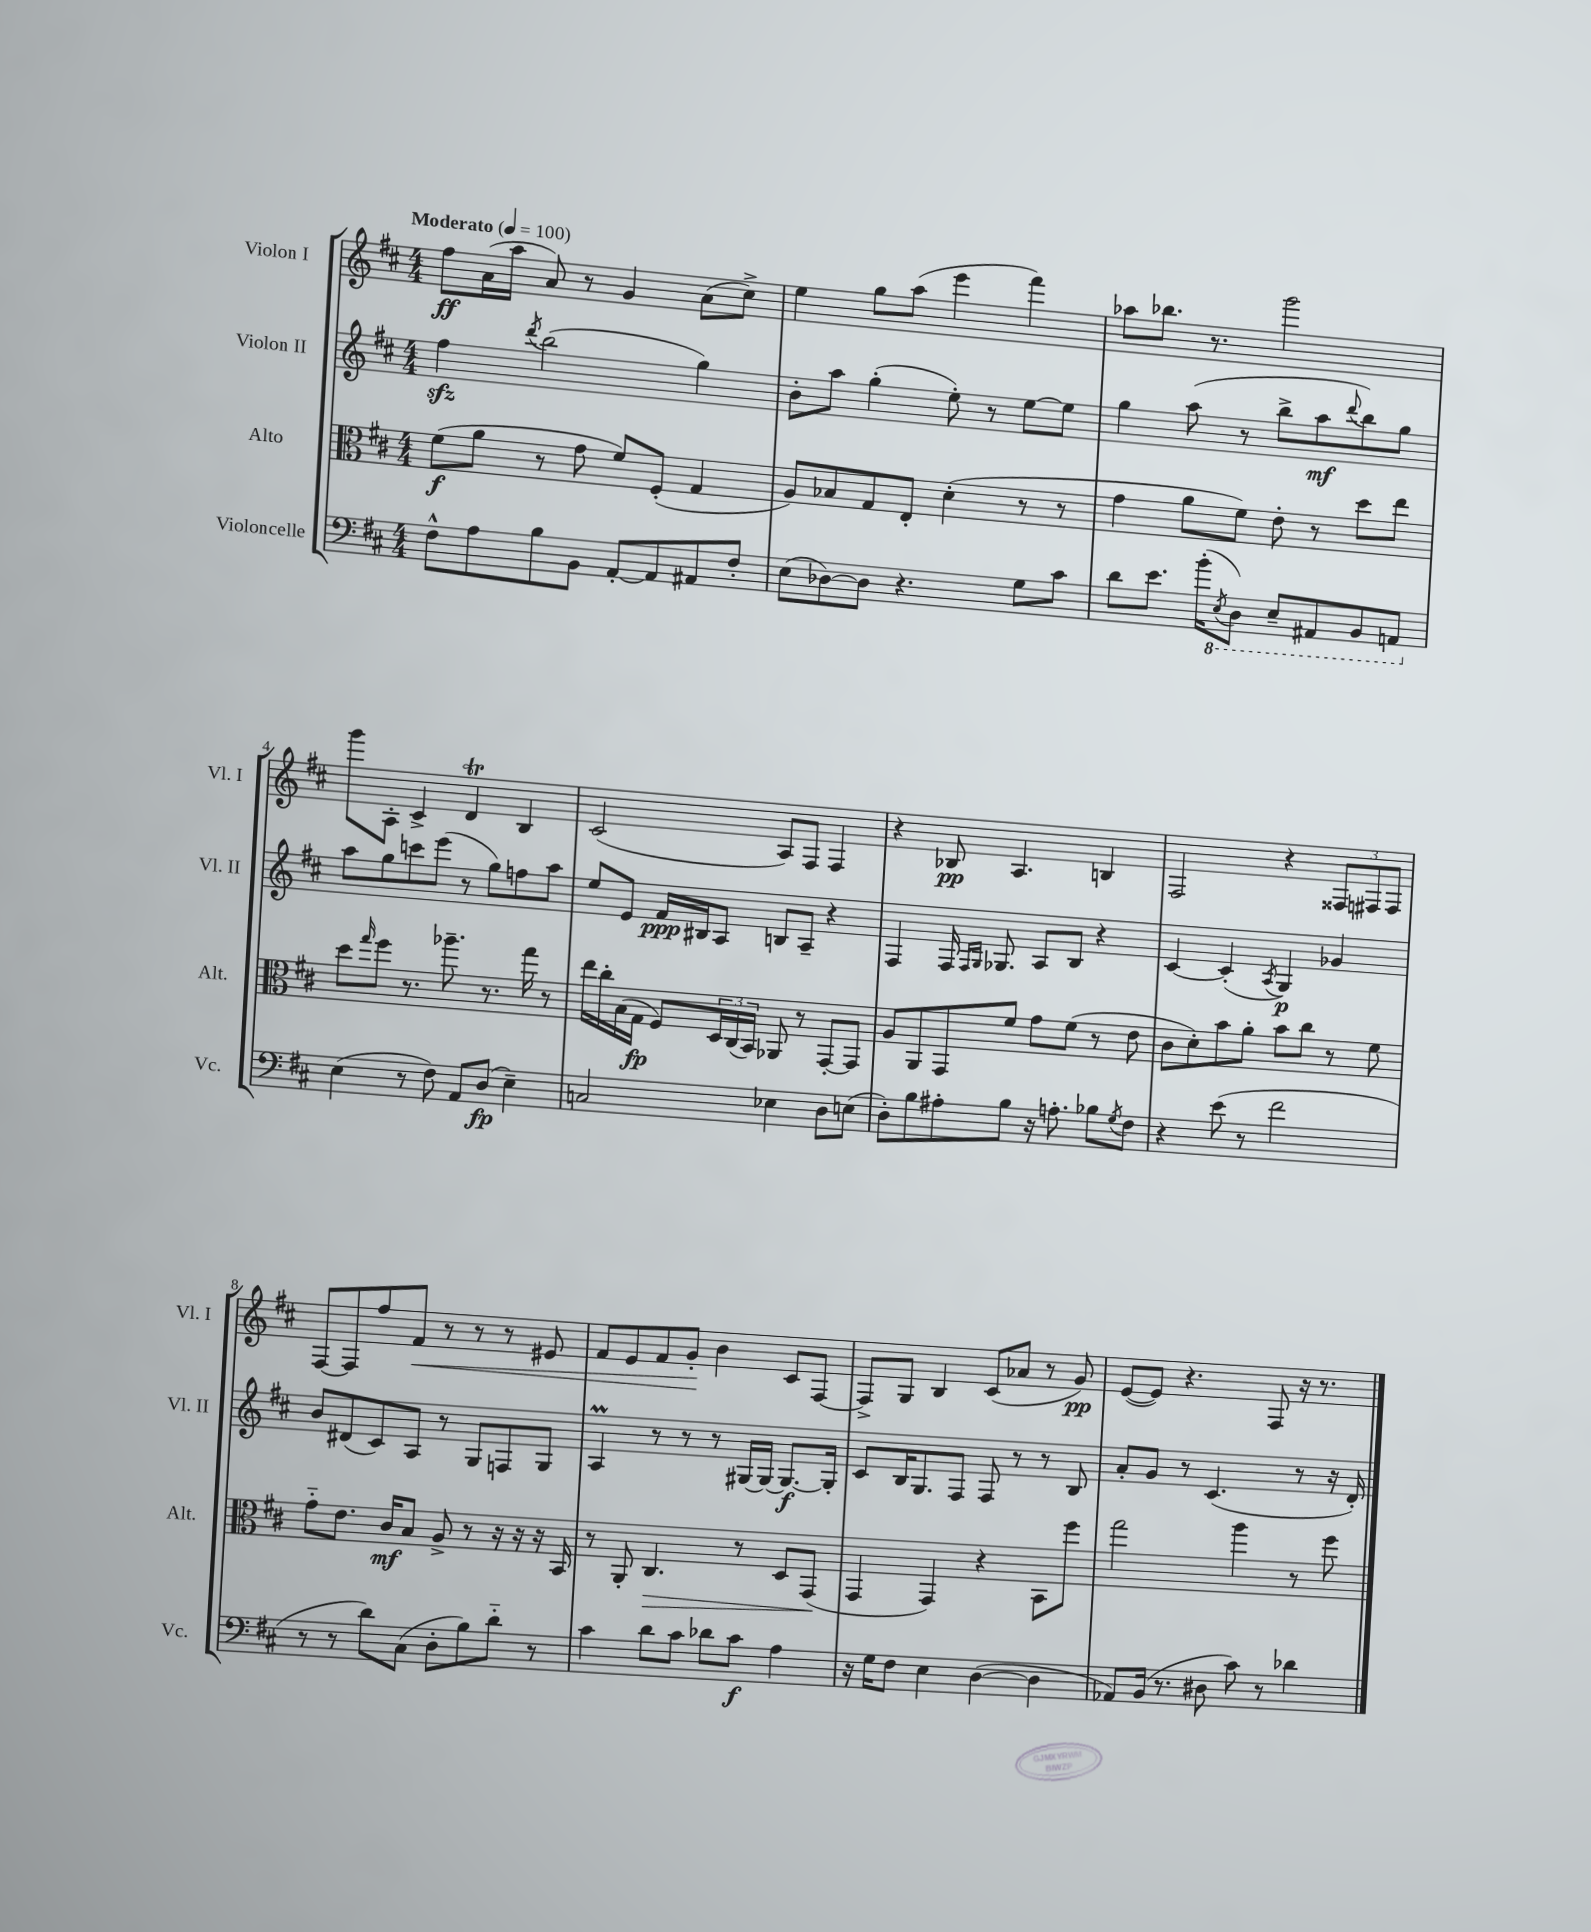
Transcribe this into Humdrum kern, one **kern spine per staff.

**kern	**kern	**kern	**kern
*staff4	*staff3	*staff2	*staff1
*clefF4	*clefC3	*clefG2	*clefG2
*k[f#c#]	*k[f#c#]	*k[f#c#]	*k[f#c#]
*M4/4	*M4/4	*M4/4	*M4/4
*MM100	*MM100	*MM100	*MM100
8F#^^	(8f#	4ff#	8ff#
8A	8a	.	(16a
.	.	.	16aa
.	.	8qddd	.
8B	8r	(2bb	8a)
8BB	8g	.	8r
[8AA'	8f#)	.	4g
8AA]	(8F#'	.	.
8AA#	4G	4gg)	(8a
8F#'	.	.	8cc#^)
=	=	=	=
(8E	8A)	8b'	4ee
[8D-)	8B-	8aa	.
8D-]	8G	(4gg'	8gg
4.r	8E'	.	(8aa
.	(4d'	8ee')	4eee
.	.	8r	.
8G	8r	[8ee	4fff#)
8c#	8r	8ee]	.
=	=	=	=
8d	4g	4gg	8aa-
8.e	.	.	8.bb-
.	8a	(8aa	.
(16b'	.	.	8.r
8qEE	.	.	.
8DD)	8f#)	8r	.
8EE~	8e'	8bb^	2ggg
8AAA#	8r	8aa	.
.	.	8qqddd	.
8BBB	8dd	8bb)	.
8AAA	8ee	8gg	.
=	=	=	=
(4E	8dd	8aa	8ggg
.	16qqgg	.	.
.	8ff#	8gg	8A'
8r	8.r	8ccc	4c#^
8F#)	.	(8eee	.
.	8.aa-~	.	.
8AA	.	8r	4d
(8D	8.r	8gg)	.
4E~)	.	8ff	4B
.	16gg	.	.
.	8r	8aa	.
=	=	=	=
2C	16ee	8ee	(2c#
.	16cc#'	.	.
.	(16B	8e	.
.	16G	.	.
.	8F#)	16f#	.
.	.	16B#	.
.	24D	8A	.
.	(24C#	.	.
.	24BB)	.	.
4E-	8AA-	8B	8A)
.	8r	8A~	8F#
8D	[8GG'	4r	4F#
(8E	8GG]	.	.
=	=	=	=
8D')	8A	4F#	4r
8B	8AA	.	.
8A#'	8GG	16F#	8B-
.	.	16qqF#	.
.	.	16qqG	.
.	.	8.G-	.
8B	8f#	.	4.A
16r	8g	8A	.
8.A'	.	.	.
.	(8f#	8B	.
8B-	8r	4r	4B
8qG	.	.	.
8F#	8e	.	.
=	=	=	=
4r	8c#	[4c#	2F#
.	8d')	.	.
(8e	8b	(4c#']	.
8r	8a'	.	.
.	.	8qA	.
2f#	8b	4G)	4r
.	8cc#	.	.
.	8r	4g-	12F##
.	.	.	12F#
.	8f#	.	.
.	.	.	12F#
=	=	=	=
8r	8g'~	8b	[8F#
8r	8.e	(8d#	8F#]
8d)	.	8c#)	8ff#
.	16c#	.	.
(8C#	8B	8A	8f#
8D'	8A^	8r	8r
8B)	8r	8G	8r
8d'~	16r	8F	8r
.	16r	.	.
8r	16r	8G	8e#
.	16BB	.	.
=	=	=	=
4c#	8r	4A	8f#
.	8AA'	.	8e
8d	4.C#	8r	8f#
8c#	.	8r	8g'
8d-	.	8r	4b
8c#	8r	[16G#	.
.	.	16G#_	.
4A	8D	8.G#_	8c#
.	(8GG	.	[8F#
.	.	16G#']	.
=	=	=	=
16r	4GG	8c#	8F#^]
16G	.	.	.
8F#	.	16B	8G
.	.	8.G	.
4E	4GG)	.	4B
.	.	8F#	.
([4D	4r	8F#	(8c#
.	.	8r	8a-
4D]	8BB	8r	8r
.	8ff#	8B	8g)
=	=	=	=
8AA-)	2gg	8a'	([8e
(16BB	.	8g	8e])
8.r	.	.	.
.	.	8r	4.r
8D#	.	(4.c#	.
8c#)	4aa	.	.
8r	.	.	8F#
4d-	8r	8r	16r
.	.	.	8.r
.	8ff#	16r	.
.	.	16d')	.
==	==	==	==
*-	*-	*-	*-
